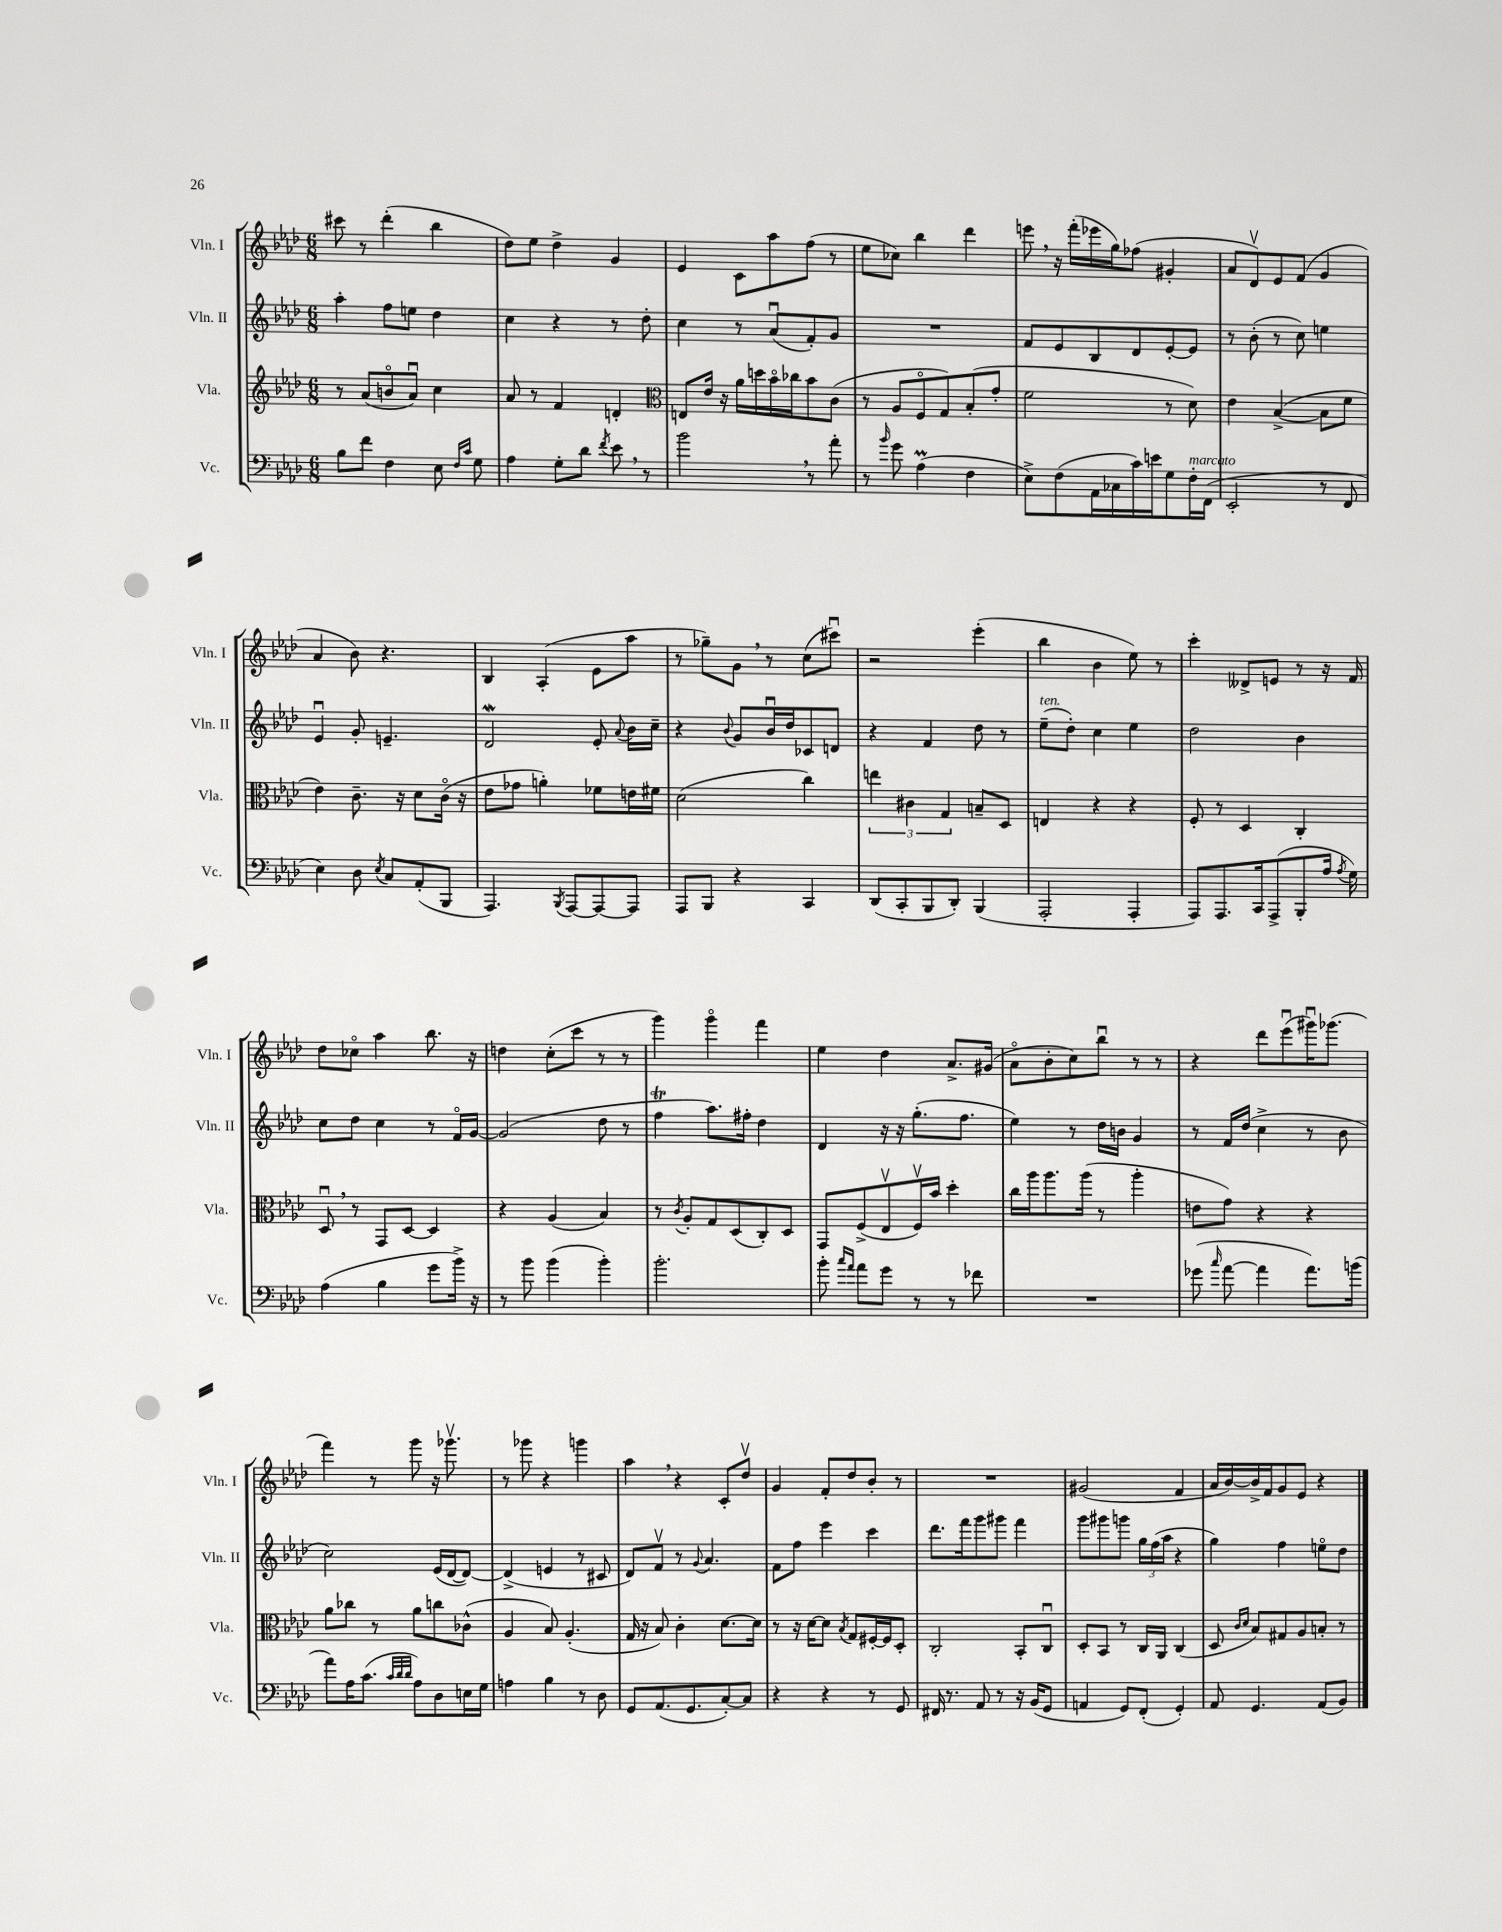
<<
\new StaffGroup <<
\new Staff = "s0" \with { instrumentName = "Vln. I" shortInstrumentName = "Vln. I" } {
    \clef treble \key aes \major \numericTimeSignature \time 6/8
    \autoBeamOff cis'''8 r8 des'''4-.( bes''4 |
    des''8[) ees''8] des''4-> g'4 |
    ees'4 c'8[ aes''8 f''8]( r8 |
    ees''8[ ces''8]) bes''4 des'''4 |
    e'''8 \breathe r16 f'''16[-.( ees'''16 g''16) fes''8]( gis'4-. |
    aes'8[ des'8\upbow) ees'8 f'8]( g'4 |
    aes'4 bes'8) r4. |
    bes4 aes4-.( ees'8[ aes''8] |
    r8 ges''8[--) g'8] \breathe r8 c''8[( cis'''8]\downbow) |
    r2 ees'''4-.( |
    bes''4 bes'4 ees''8) r8 |
    c'''4-. deses'8[-> e'8] r8 r16 f'16 |
    des''8[ ces''8]\flageolet aes''4 bes''8. r16 |
    d''4 c''8[-.( c'''8] r8 r8 |
    g'''4) g'''4\flageolet f'''4 |
    ees''4 des''4 aes'8.[-> gis'16]( |
    aes'8[\flageolet bes'8-. c''8) bes''8]\downbow r8 r8 |
    r4 des'''8[ ees'''8\downbow( gis'''16\downbow) ges'''8.]( |
    f'''4) r8 g'''8 r16 ges'''8.\upbow |
    r8 ges'''8 r4 g'''4 |
    aes''4 \breathe r4 c'8[-. des''8]\upbow |
    g'4 f'8[-. des''8 bes'8]-. r8 |
    R2. |
    gis'2( f'4 |
    aes'16[ bes'16~) bes'16-> f'16 g'8 ees'8] r4 \bar "|." |
}
\new Staff = "s1" \with { instrumentName = "Vln. II" shortInstrumentName = "Vln. II" } {
    \clef treble \key aes \major \numericTimeSignature \time 6/8
    \autoBeamOff aes''4-. f''8[ e''8] des''4 |
    c''4 r4 r8 des''8-. |
    c''4 r8 aes'8[\downbow( f'8-.) g'8] |
    R2. |
    f'8[ ees'8 bes8 des'8 ees'8~-. ees'8] |
    r8 bes'8-.( r8 c''8) e''4 |
    ees'4\downbow g'8-. e'4.-- |
    des'2\mordent ees'8-. \appoggiatura { aes'8 } bes'16[ c''16]-- |
    r4 \appoggiatura { bes'8 } g'8[ bes'16\downbow des''16 ces'8 d'8] |
    r4 f'4 des''8 r8 |
    ees''8[--^\markup { \italic "ten." }( des''8]-.) c''4 ees''4 |
    des''2 bes'4 |
    c''8[ des''8] c''4 r8 f'16[\flageolet g'16]~ |
    g'2( des''8 r8 |
    f''4\trill aes''8.[) fis''16]-. des''4 |
    des'4 r16 r16 g''8.[-.( f''8.] |
    ees''4) r8 des''16[ b'16] g'4 |
    r8 f'16[ des''16]( c''4-> r8 bes'8 |
    c''2) ees'16[( des'16~ des'8]~) |
    des'4->( e'4 r8 cis'8 |
    des'8[) f'8]\upbow r8 \appoggiatura { g'8 } aes'4. |
    f'8[ f''8] ees'''4 c'''4 |
    des'''8.[ f'''16 g'''8 gis'''8] f'''4 |
    g'''8[ gis'''8 g'''8] \tuplet 3/2 { g''16[ f''16( aes''16] } r4 |
    g''4) f''4 e''8[\flageolet des''8] \bar "|." |
}
\new Staff = "s2" \with { instrumentName = "Vla." shortInstrumentName = "Vla." } {
    \clef treble \key aes \major \numericTimeSignature \time 6/8
    \autoBeamOff r8 aes'8[( b'8\flageolet aes'8]\downbow) c''4 |
    aes'8 r8 f'4 d'4-. |
    \clef alto e8[ ees'16] r16 aes'16[ d''16 bes'16\flageolet ces''16 bes'8 c'8]( |
    r8 aes8[ f8\flageolet g8) bes8-.( g'8]-. |
    f'2 r8 des'8) |
    ees'4 bes4~->( bes8[ f'8] |
    ees'4) c'8.-- r16 des'8[ c'16]\flageolet( r16 |
    ees'8[ ges'8] a'4-.) fes'8[ e'16 fis'16] |
    des'2( c''4) |
    \tuplet 3/2 { e''4 cis'4 g4 } b8[-- des8] |
    e4 r4 r4 |
    f8-. r8 des4 c4-. |
    des8\downbow \breathe r8 g,8[ des8]~ des4 |
    r4 aes4( bes4) |
    r8 \acciaccatura { c'8 } aes8[-. g8 des8( c8-.) des8] |
    g,8[ f8->( ees8\upbow f16\upbow) bes'16] des''4-. |
    c''16[ aes''16 aes''8. aes''16]( r8 aes''4-. |
    e'8[ g'8]) r4 r4 |
    aes'8[ ces''8] r8 aes'8[ c''8 ces'8]-^( |
    aes4 bes8) aes4.-.( |
    g16 r16 bes8) c'4-. des'8.[~ des'16] |
    r8 r16 des'16[~ des'8] \acciaccatura { bes8 } g8[ fis16~-. fis16 des8]-. |
    c2-. bes,8[-. c8]\downbow |
    des8[-. bes,8] r8 c16[ aes,16] c4( |
    des8 \grace { c'16[ des'16] } bes8[) gis8 aes8 b8]-. r8 \bar "|." |
}
\new Staff = "s3" \with { instrumentName = "Vc." shortInstrumentName = "Vc." } {
    \clef bass \key aes \major \numericTimeSignature \time 6/8
    \autoBeamOff bes8[ f'8] f4 ees8 \grace { f16[ c'16] } g8 |
    aes4 g8[-. des'8] \acciaccatura { f'8 } ees'8 \breathe r8 |
    bes'2 \breathe r8 aes'8-. |
    r8 \grace { bes'16 } g'8 aes4\prall( f4 |
    ees8[->) f8( aes,16 ces16 c'16) e'16 g8 f16-.^\markup { \italic "marcato" } f,16]( |
    ees,2-. r8 f,8 |
    ees4) des8 \acciaccatura { ees8 } c8[ aes,8-.( bes,,8] |
    aes,,4.) \acciaccatura { bes,,8 } aes,,8[~ aes,,8~ aes,,8] |
    aes,,8[ bes,,8] r4 c,4 |
    des,8[( c,8-. bes,,8 des,8]-.) bes,,4( |
    aes,,2-. aes,,4-. |
    aes,,8[) aes,,8. c,16 aes,,8->( bes,,8-. aes16] \acciaccatura { aes8 } g16) |
    aes4( bes4 g'8[ bes'16]->) r16 |
    r8 bes'8 bes'4( bes'4-.) |
    bes'2.-. |
    bes'8-. \grace { c''16[ aes'16] } aes'8[ g'8] r8 r8 fes'8 |
    R2. |
    ges'8( \grace { c''16 } aes'8~ aes'4 aes'8.[) b'16]( |
    aes'8[) aes16 c'8.]( \grace { c'32[ des'32 des'32] } aes8[) des8 e16 g16] |
    a4 bes4 r8 des8 |
    g,8[ aes,8.( g,8. c8~-.) c8] |
    r4 r4 r8 g,8 |
    fis,16 r8. aes,8 r8 r16 bes,16[( g,8] |
    a,4 g,8[) f,8]-.( g,4-.) |
    aes,8 g,4. aes,8[( bes,8]) \bar "|." |
}
>>
>>
\layout { \context { \Score \remove "Bar_number_engraver" } }
